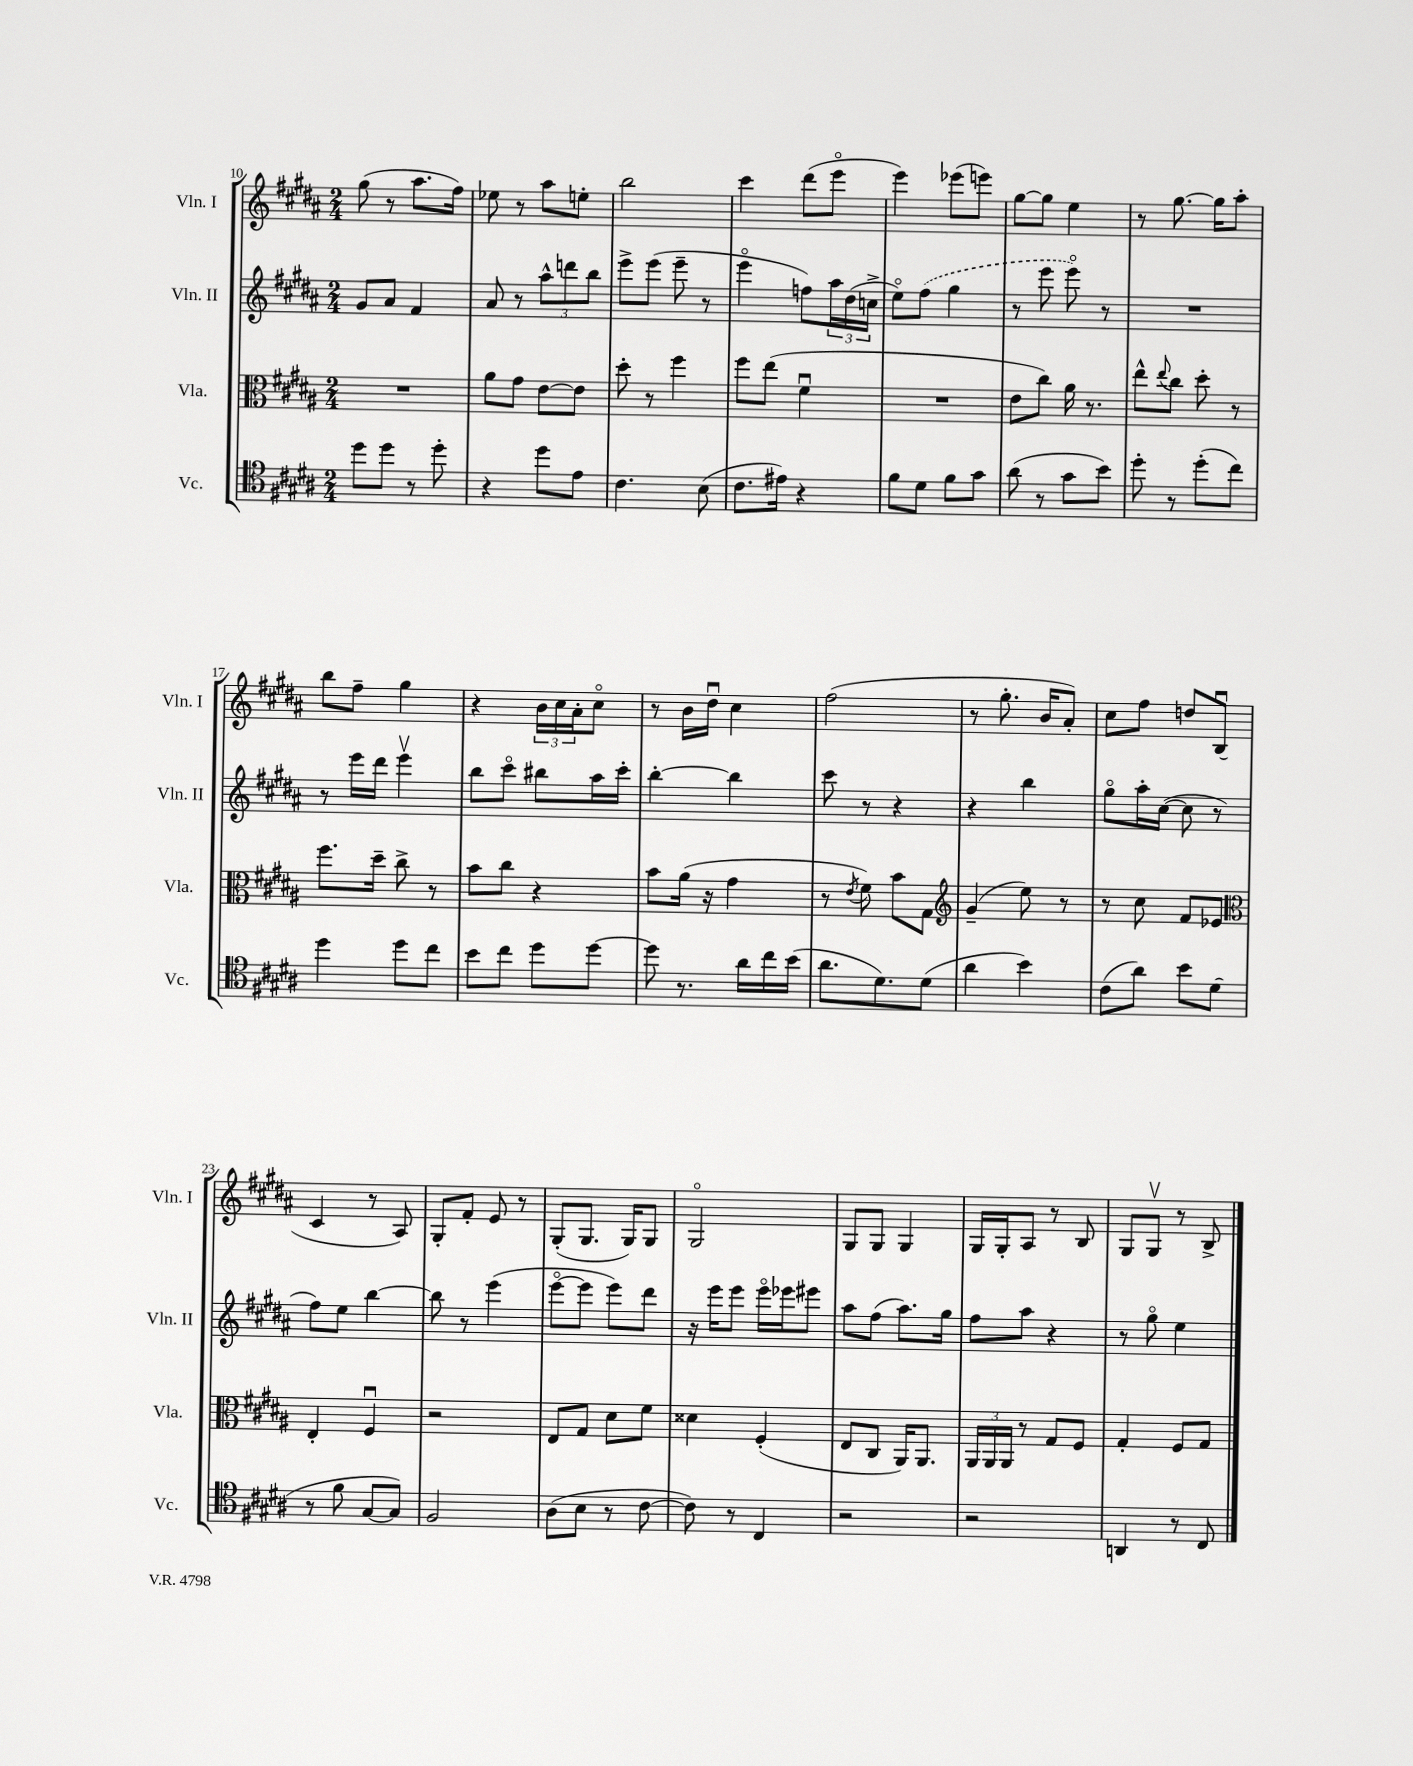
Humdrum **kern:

**kern	**kern	**kern	**kern
*staff4	*staff3	*staff2	*staff1
*clefC4	*clefC3	*clefG2	*clefG2
*k[f#c#g#d#a#]	*k[f#c#g#d#a#]	*k[f#c#g#d#a#]	*k[f#c#g#d#a#]
*M2/4	*M2/4	*M2/4	*M2/4
8dd#\L	2r	8g#/L	(8gg#\
8dd#\J	.	8a#/J	8r
8r	.	4f#/	8.aa#\L
8dd#'\	.	.	.
.	.	.	16ff#\Jk)
=	=	=	=
4r	8a#\L	8a#/	8ee-\
.	8g#\J	8r	8r
8dd#\L	[8e\L	12aa#^^\L	8aa#\L
.	.	12ddd\	.
8e\J	8e\]J	.	8ee'\J
.	.	12bb\J	.
=	=	=	=
4.c#\	8dd#'\	8eee^\L	2bb\
.	8r	(8eee\J	.
.	4ff#\	8eee~\	.
(8B\	.	8r	.
=	=	=	=
8.c#\L	8ff#\L	4eeeo\	4ccc#\
.	(8ee\J	.	.
16e#\Jk)	.	.	.
4r	4f#u\	8ff\L)	(8ddd#\L
.	.	24aa#\L	8eeeo\J
.	.	(24dd#\	.
.	.	24cc^\JJ	.
=	=	=	=
8f#\L	2r	8eeo\L)	4eee\)
8d#\J	.	(8ff#\J	.
8f#\L	.	4gg#\	(8eee-\L
8g#\J	.	.	8eee\J)
=	=	=	=
(8a#\	8e\L	8r	[8gg#\L
8r	8cc#\J)	8eee\	8gg#\]J
8g#\L	16a#\	8eeeo\)	4ee\
.	8.r	.	.
8b\J)	.	8r	.
=	=	=	=
8dd#'\	8ee^^\L	2r	8r
.	8qqee/	.	.
8r	8cc#\J	.	[8.gg#\
(8dd#'\L	8dd#'\	.	.
.	.	.	16gg#\]LK
8cc#\J)	8r	.	8aa#'\J
=	=	=	=
4dd#\	8.ff#\L	8r	8bb\L
.	.	16eee\LL	8ff#~\J
.	16dd#~\Jk	16ddd#\JJ	.
8dd#\L	8cc#^\	4eeev\	4gg#\
8cc#\J	8r	.	.
=	=	=	=
8b\L	8b\L	8bb\L	4r
8cc#\J	8cc#\J	8ccc#o\J	.
8dd#\L	4r	8bb#\L	24b\LL
.	.	.	24cc#\
.	.	.	24a#'\J
[8dd#\J	.	16aa#\L	8cc#o\J
.	.	16ccc#'\JJ	.
=	=	=	=
8dd#\]	8b\L	[4bb'\	8r
8.r	(16a#\Jk	.	16b\LL
.	16r	.	16dd#u\JJ
.	4g#\	4bb\]	4cc#\
16a#\LL	.	.	.
16cc#\	.	.	.
(16b\JJ	.	.	.
=	=	=	=
8.a#\L	8r	8ccc#\	(2ff#\
.	8qe/	.	.
.	8f#\)	8r	.
8.d#\)	.	.	.
.	8b\L	4r	.
(8d#\J	8G#\J	.	.
=	=	=	=
*	*clefG2	*	*
4a#\	(4g#~/	4r	8r
.	.	.	8.gg#'\
4b\)	8ee\)	4bb\	.
.	.	.	16b/LK
.	8r	.	8a#'/J)
=	=	=	=
(8c#\L	8r	8gg#o\L	8cc#\L
8a#\J)	8cc#\	16aa#'\L	8ff#\J
.	.	([16cc#\JJ	.
8b\L	8f#/L	8cc#\]	8dd/L
(8d#\J	8e-/J	8r	(8Bu/J
=	=	=	=
*	*clefC3	*	*
8r	4E'/	8ff#\L)	4c#/
8f#\	.	8ee\J	.
[8G#/L	4F#u/	[4bb\	8r
8G#/]J)	.	.	8A#/)
=	=	=	=
2F#/	2r	8bb\]	8G#'/L
.	.	8r	8f#'/J
.	.	(4eee\	8e/
.	.	.	8r
=	=	=	=
(8A#\L	8E/L	[8eeeo\L	(8G#'/L
8B\J	8G#/J	8eee\]J	8.G#/J
8r	8d#\L	8eee\L)	.
.	.	.	16G#/LK)
[8c#\	8f#\J	8ddd#\J	8G#/J
=	=	=	=
8c#\])	4d##\	16r	2G#o/
.	.	16eee\LK	.
8r	.	8eee\J	.
4C#/	(4F#'/	16eeeo\LL	.
.	.	16eee-\J	.
.	.	8eee#\J	.
=	=	=	=
2r	8E/L	8aa#\L	8G#/L
.	8C#/J	(8ff#\J	8G#/J
.	16AA#/LK)	8.aa#\L)	4G#/
.	8.AA#/J	.	.
.	.	16gg#\Jk	.
=	=	=	=
2r	24AA#/LL	8ff#\L	16G#/LL
.	24AA#/	.	.
.	.	.	16G#'/J
.	24AA#/JJ	.	.
.	8r	8aa#\J	8A#/J
.	8G#/L	4r	8r
.	8F#/J	.	8B/
=	=	=	=
4AA/	4G#'/	8r	8G#/L
.	.	8gg#o\	8G#v/J
8r	8F#/L	4ee\	8r
8C#/	8G#/J	.	8B^/
==	==	==	==
*-	*-	*-	*-
